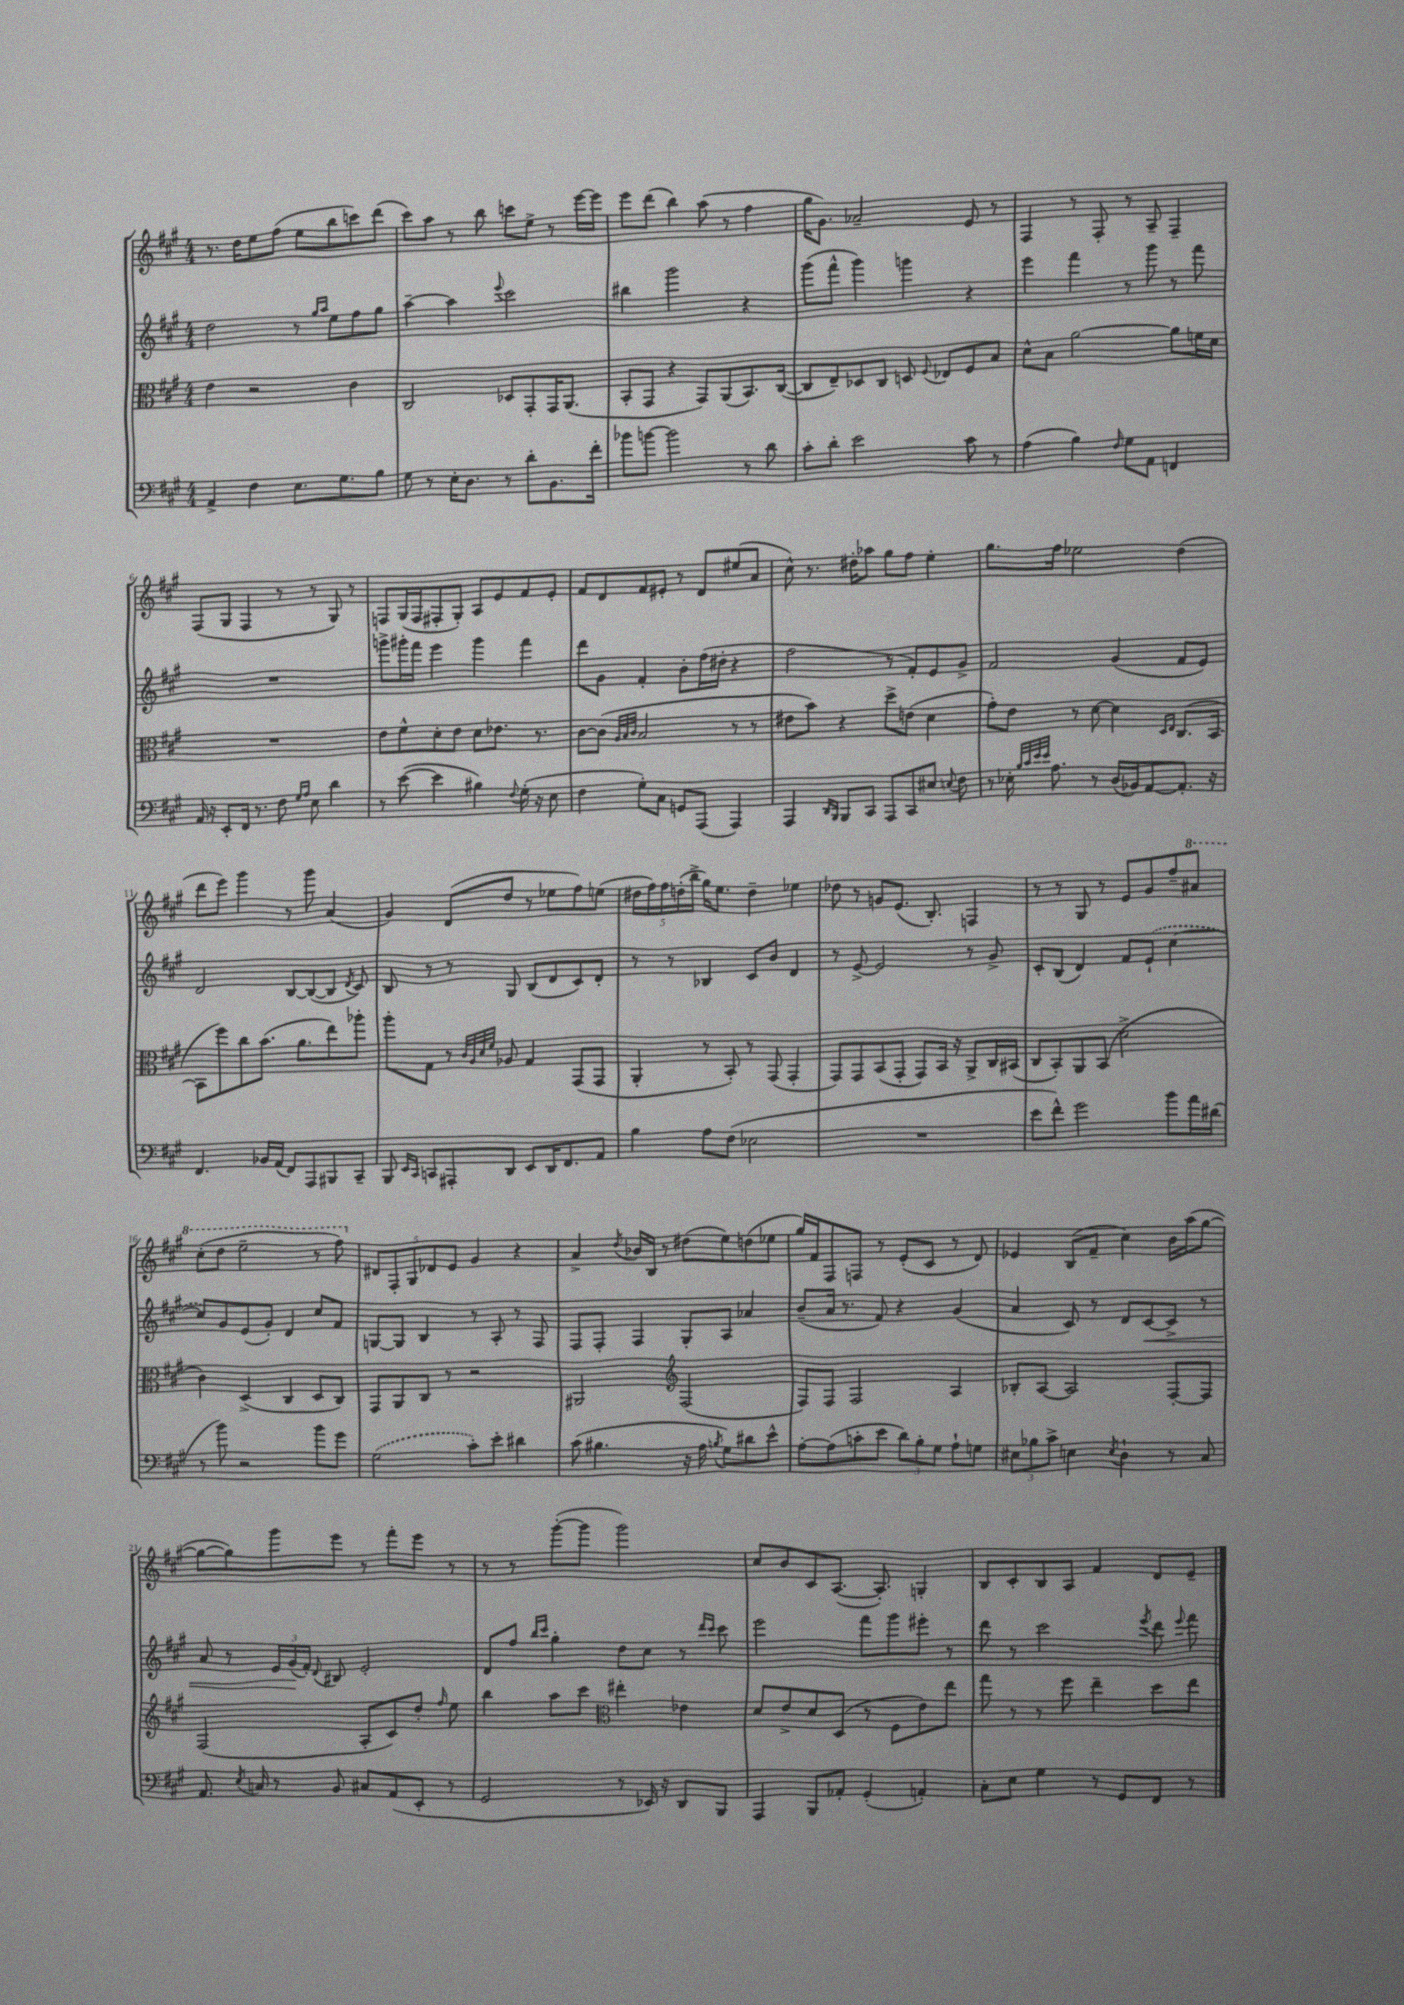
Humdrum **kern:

**kern	**kern	**kern	**kern
*staff4	*staff3	*staff2	*staff1
*clefF4	*clefC3	*clefG2	*clefG2
*k[f#c#g#]	*k[f#c#g#]	*k[f#c#g#]	*k[f#c#g#]
*M4/4	*M4/4	*M4/4	*M4/4
4AA^/	4e\	2dd\	8.r
.	.	.	16dd\LK
4F#\	2r	.	8ee\
.	.	.	(8ff#\J
8.E\L	.	8r	8ee\L
.	.	16qqgg#/LL	.
.	.	16qqaa/JJ	.
.	.	8ee\L	8bb\
8.G#\	.	.	.
.	4c#\	8ff#\	8ccc\)
8B\J	.	8gg#\J	(8ddd\J
=	=	=	=
8G#\	2C#/	[4aa~\	8ccc#\L)
8r	.	.	8aa\J
16E'\LK	.	4aa\]	8r
8.D\J	.	.	.
.	.	.	8bb\
.	.	8qqeee/	.
8r	8D-/L	2ccc#\	8ccc\L
8d'\L	8GG#'/	.	8ee^\J
8.BB\	16GG#/K	.	8r
.	(8.AA/J	.	.
.	.	.	[16eee\LL
16f#'\Jk	.	.	16eee\]JJ
=	=	=	=
8b-\L	8BB'/L	4bb#\	8eee\L
[8b\J	8GG#/J	.	(8ddd\J
2b\]	4r	2ggg#\	4bb\)
.	8GG#/L)	.	(8aa\
.	(8AA/	.	8r
8r	8.BB/)	4r	4ff#\
8d\	.	.	.
.	([16C#/Jk	.	.
=	=	=	=
8c#'\L	8C#/]L	(8ggg#\L	16gg#\LK
.	.	.	8.g#\J)
8d'\J	8E~/)	8fff#^^\J	.
2e\	8D-/	4ggg#\)	2a-~/
.	8C#/J	.	.
.	8D/	4ggg\	.
.	8qqF#/	.	.
.	8E-/L	.	.
8c#\	8F#/	4r	8e/
8r	8B/J	.	8r
=	=	=	=
(4A\	8d^^\L	4eee\	4F#/
.	8B\J	.	.
4B\)	[2a\	4fff#\	8r
.	.	.	8F#'/
16qqF#/	.	.	.
8G#\L	.	8r	8r
8AA\J	.	8ggg#\	8A~/
4FF/	8a\]L	8r	4F#~/
.	16f\L	8fff#\	.
.	16d\JJ	.	.
=	=	=	=
16AA/	1r	1r	(8F#/L
16r	.	.	.
8EE'/L	.	.	8G#/J
16FF#/Jk	.	.	4F#/
8.r	.	.	.
8F#\	.	.	8r
16qqG#/LL	.	.	.
16qqA/JJ	.	.	.
8E\	.	.	8r
4d\	.	.	8G#/)
.	.	.	8r
=	=	=	=
8r	8e\L	8ggg^\L	8F/L
([8e\	8f#^^\	16ggg#'\L	(16G#/L
.	.	16fff#\JJ	16F/J
4e\]	8d'\	4eee\	8F#'/
.	8e\J	.	8G#'/J)
4B#\)	8d\L	4ggg#\	8A/L
.	8.e-\J	.	8e/
8qqF#/	.	.	.
(16G#'\	.	4fff#\	8f#/
16r	8.r	.	.
8E\	.	.	8e'/J
=	=	=	=
4F#\	[8c#\L	8ddd\L	8f#/L
.	(8c#\]J	8g#\J	8d/
.	32qqA/LLL	.	.
.	32qqB/	.	.
.	32qqc#/JJJ	.	.
8G#'\L)	2B/	4f#'/	8f#/
8C#\J	.	.	8e#'/J
8GG/L	.	8b'\L	8r
(8AAA/J	.	(16ff#\L	8d/L
.	.	16dd#'\JJ	.
4AAA/)	8r	4r	(8ee#/
.	8r	.	8a/J
=	=	=	=
4AAA/	8e#\L	2ff#\	8cc#^^\)
.	8b\J)	.	8.r
16qqDD/LL	.	.	.
16qqBBB/JJ	.	.	.
8BBB/L	4r	.	.
.	.	.	16dd#'\LK
8CC#/J	.	.	8aa-\J
8AAA/L	8dd^\L	8r	8gg#\L
8CC#/	(8e\J	8f#'/L)	8ff#\J
8E#/J	4d\	8e/	4ee'\
8qqE/	.	.	.
8F#\	.	8g#^/J	.
=	=	=	=
8r	8g#'\L)	2f#/	8.gg#\L
16E-'\	8e\J	.	.
32qqB/LLL	.	.	.
32qqc#/	.	.	.
32qqe/	.	.	.
32qqe/JJJ	.	.	.
8.A\	.	.	16ff#\Jk
.	8r	.	2ee-\
8r	[8d\	.	.
(16D/LL	4d\]	(4g#/	.
16BB-/J)	.	.	.
[8AA/	.	.	.
.	16qqD/LL	.	.
.	16qqE/JJ	.	.
8.AA'/]J	(8.C#/L	8f#/L	(4dd\
.	.	8e/J)	.
16r	[16BB/Jk	.	.
=	=	=	=
4.FF#/	8BB\]L	2d/	8ddd\L
.	8ff#\)	.	8eee\J)
.	8cc#\	.	4ggg#\
16BB-/LL	(8.b\J	.	.
(16AA/JJ	.	.	.
8FF#/L)	.	[8B/L	8r
.	8.a\L	.	.
8AAA/	.	(8B/_	8ggg#\
8BBB#/	8ee\)	8B/]J	(4a/
.	.	8qd/	.
8CC#~/J	8aa-'\J	8c#/)	.
=	=	=	=
8BBB/	8aa'\L	8B/	4g#/)
16qqEE/LL	.	.	.
16qqCC#/JJ	.	.	.
8CC/L	8G#\J	8r	.
8AAA#'/	8r	8r	(8d/L
.	32qqc#/LLL	.	.
.	32qqA/	.	.
.	32qqd/	.	.
.	32qqf#/JJJ	.	.
8DD/J	8A-/	8G#/	8dd/J
8EE/L	4G#/	(8B/L	8r
16DD/K	.	8d/	8ee-\L
8.FF#/	.	.	.
.	(8GG#/L	8c#/)	8ff#\)
8AA/J	8GG#/J	8d'/J	(8ee\J
=	=	=	=
4B\	4AA'/	8r	20dd#\LL
.	.	.	20ff#\)
.	.	.	20ff#\
.	.	8r	.
.	.	.	(20dd'\
.	.	.	20bb^\JJ
8A\L	8r	4B-/	16gg#\LK)
.	.	.	8.ee\J
(8F#\J	8BB'/)	.	.
2E-\	8r	8c#/L	4dd~\
.	(8GG#/	8b/J	.
.	4GG#'/	4d/	4ee-\
=	=	=	=
1r	8GG#/L)	8r	8dd-\
.	8GG#/	[8e^/	8r
.	(8BB/	2e/]	8g/L
.	8GG#'/J	.	(8.e/J
.	8GG#/L)	.	.
.	.	.	8.B'/)
.	16BB/Jk	.	.
.	16r	.	.
.	8AA^/L	8r	4F/
.	16C#/L	8g#^/	.
.	(16BB#/JJ	.	.
=	=	=	=
8e\L	8C#/L	8c#'/L	8r
8f#^^\J)	8BB'/)	(8B/J	8r
2g#\	8AA/	4d/)	8G#/
.	(8BB/J	.	8r
.	2d^\	8f#/L	8e/L
.	.	(8e`/J	8g#/
8b\L	.	[4cc#\	8ff#~/
16a\L	.	.	8aa#/J
(16d#\JJ	.	.	.
=	=	=	=
8r	4c#\)	8cc#/]L)	(8ccc#'\L
8b\)	.	8g#/	8ddd\J
2r	(4D^/	(8e/	2eee~\
.	.	8g#'/J)	.
.	4C#/	4d/	.
8b\L	8D/L	8cc#/L	8r
8g#\J	8C#/J)	8f#/J	8fff#\)
=	=	=	=
(2G#\	8GG#/L	[8G/L	10d#/L
.	.	.	10F#'/
.	8AA/	8G/]J	.
.	.	.	10G#/
.	8C#/J	4B/	.
.	.	.	10d-/
.	8r	.	.
.	.	.	10e/J
8c#'\L)	2r	8r	4g#/
8e'\J	.	8A'/	.
4d#\	.	8r	4r
.	.	8F#/	.
=	=	=	=
(8c#\	2AA#/	8F#/L	4a^/
4.B#\	.	8F#'/J	.
.	.	.	8qdd/
.	.	4F#/	16b-/LL
.	.	.	16B/JJ
.	.	.	8r
*	*clefG2	*	*
16r	(2F#/	8G#'/L	(8dd#\L
16A\	.	.	.
8qB/	.	.	.
8G#\L)	.	8A/J	8ee\)
8d#\	.	4a-/	(8dd\
8e^^\J	.	.	8ee-\J
=	=	=	=
[8A'\L	8F#/L)	(8b~/L	16gg#/LL)
.	.	.	16f#/J
(8A\]	8F#/J	16a/Jk	8F#/
.	.	8.r	.
8c'\	2F#/	.	8F/J
8e\J	.	8f#/)	8r
12d\L)	.	4r	(8e'/L
12B'\	.	.	.
.	.	.	8c#/J
12G#\J	.	.	.
8A`\L	4A/	(4g#/	8r
8G\J	.	.	8d/)
=	=	=	=
12E#\L	8B-'/L	4a/	4e-/
12B-\	.	.	.
.	[8A/J	.	.
12c#^\J	.	.	.
4E\	2A/]	8c#/)	(8B/L
.	.	8r	8f#~/J
8qE/	.	.	.
4D`\	.	8d/L	4cc#\)
.	.	[8c#/	.
8r	[8F#'/L	8c#^/]J	16b\LL
.	.	.	(16aa\J
8C#/	8F#/]J	8r	[8gg#\J
=	=	=	=
8.AA/	(2F#/	8a/	8gg#\_L
.	.	8r	8gg#\])
8qE/	.	.	.
16C/	.	.	.
8r	.	24e/LL	8ggg#\
.	.	(24g#/	.
.	.	24f#'/JJ)	.
.	.	8qqd/	.
8BB/	.	8B#/	8eee\J
8C#/L	8A'/L	2e'/	8r
(8AA/	8c#/)	.	8fff#'\L
8EE'/J	8dd'/J	.	8eee\J
.	16qqff#/	.	.
8r	8ee\	.	8r
=	=	=	=
2GG#/	4bb\	8d/L	8r
.	.	8ff#/J	8r
.	.	16qqbb/LL	.
.	.	16qqccc#/JJ	.
.	8aa\L	4gg#'\	([8ggg#'\L
.	8ccc#\J	.	8ggg#\]J
*	*clefC3	*	*
8r	4ee#'\	8dd\L	2ggg#\)
16EE-/)	.	8cc#\J	.
16r	.	.	.
8DD/L	4e-\	8r	.
.	.	16qqddd/LL	.
.	.	16qqccc#/JJ	.
8BBB/J	.	8ccc#\	.
=	=	=	=
4AAA/	8d/L	2eee\	8cc#/L
.	8e^/	.	8b/
8BBB/L	8d/	.	8c#/
8AA-'/J	(8D/J	.	([8.A/J
(4GG#'/	8r	8fff#\L	.
.	.	.	8.A'/])
.	8F#\L	8ggg#\	.
4AA'/)	8e\)	8eee#'\J	4G'/
.	8ee\J	8r	.
=	=	=	=
8C#'\L	8gg#\	8ddd\	8B/L
8E\J	8r	8r	8c#'/
4G#\	8r	2ccc#\	8B/
.	8ff#\	.	8A/J
8r	4ee~\	.	4f#/
8GG#/L	.	.	.
.	.	8qeee/	.
8FF#/J	8dd\L	8ddd\	8d/L
.	.	8qqeee/	.
8r	8ee\J	8fff#\	8e~/J
==	==	==	==
*-	*-	*-	*-
